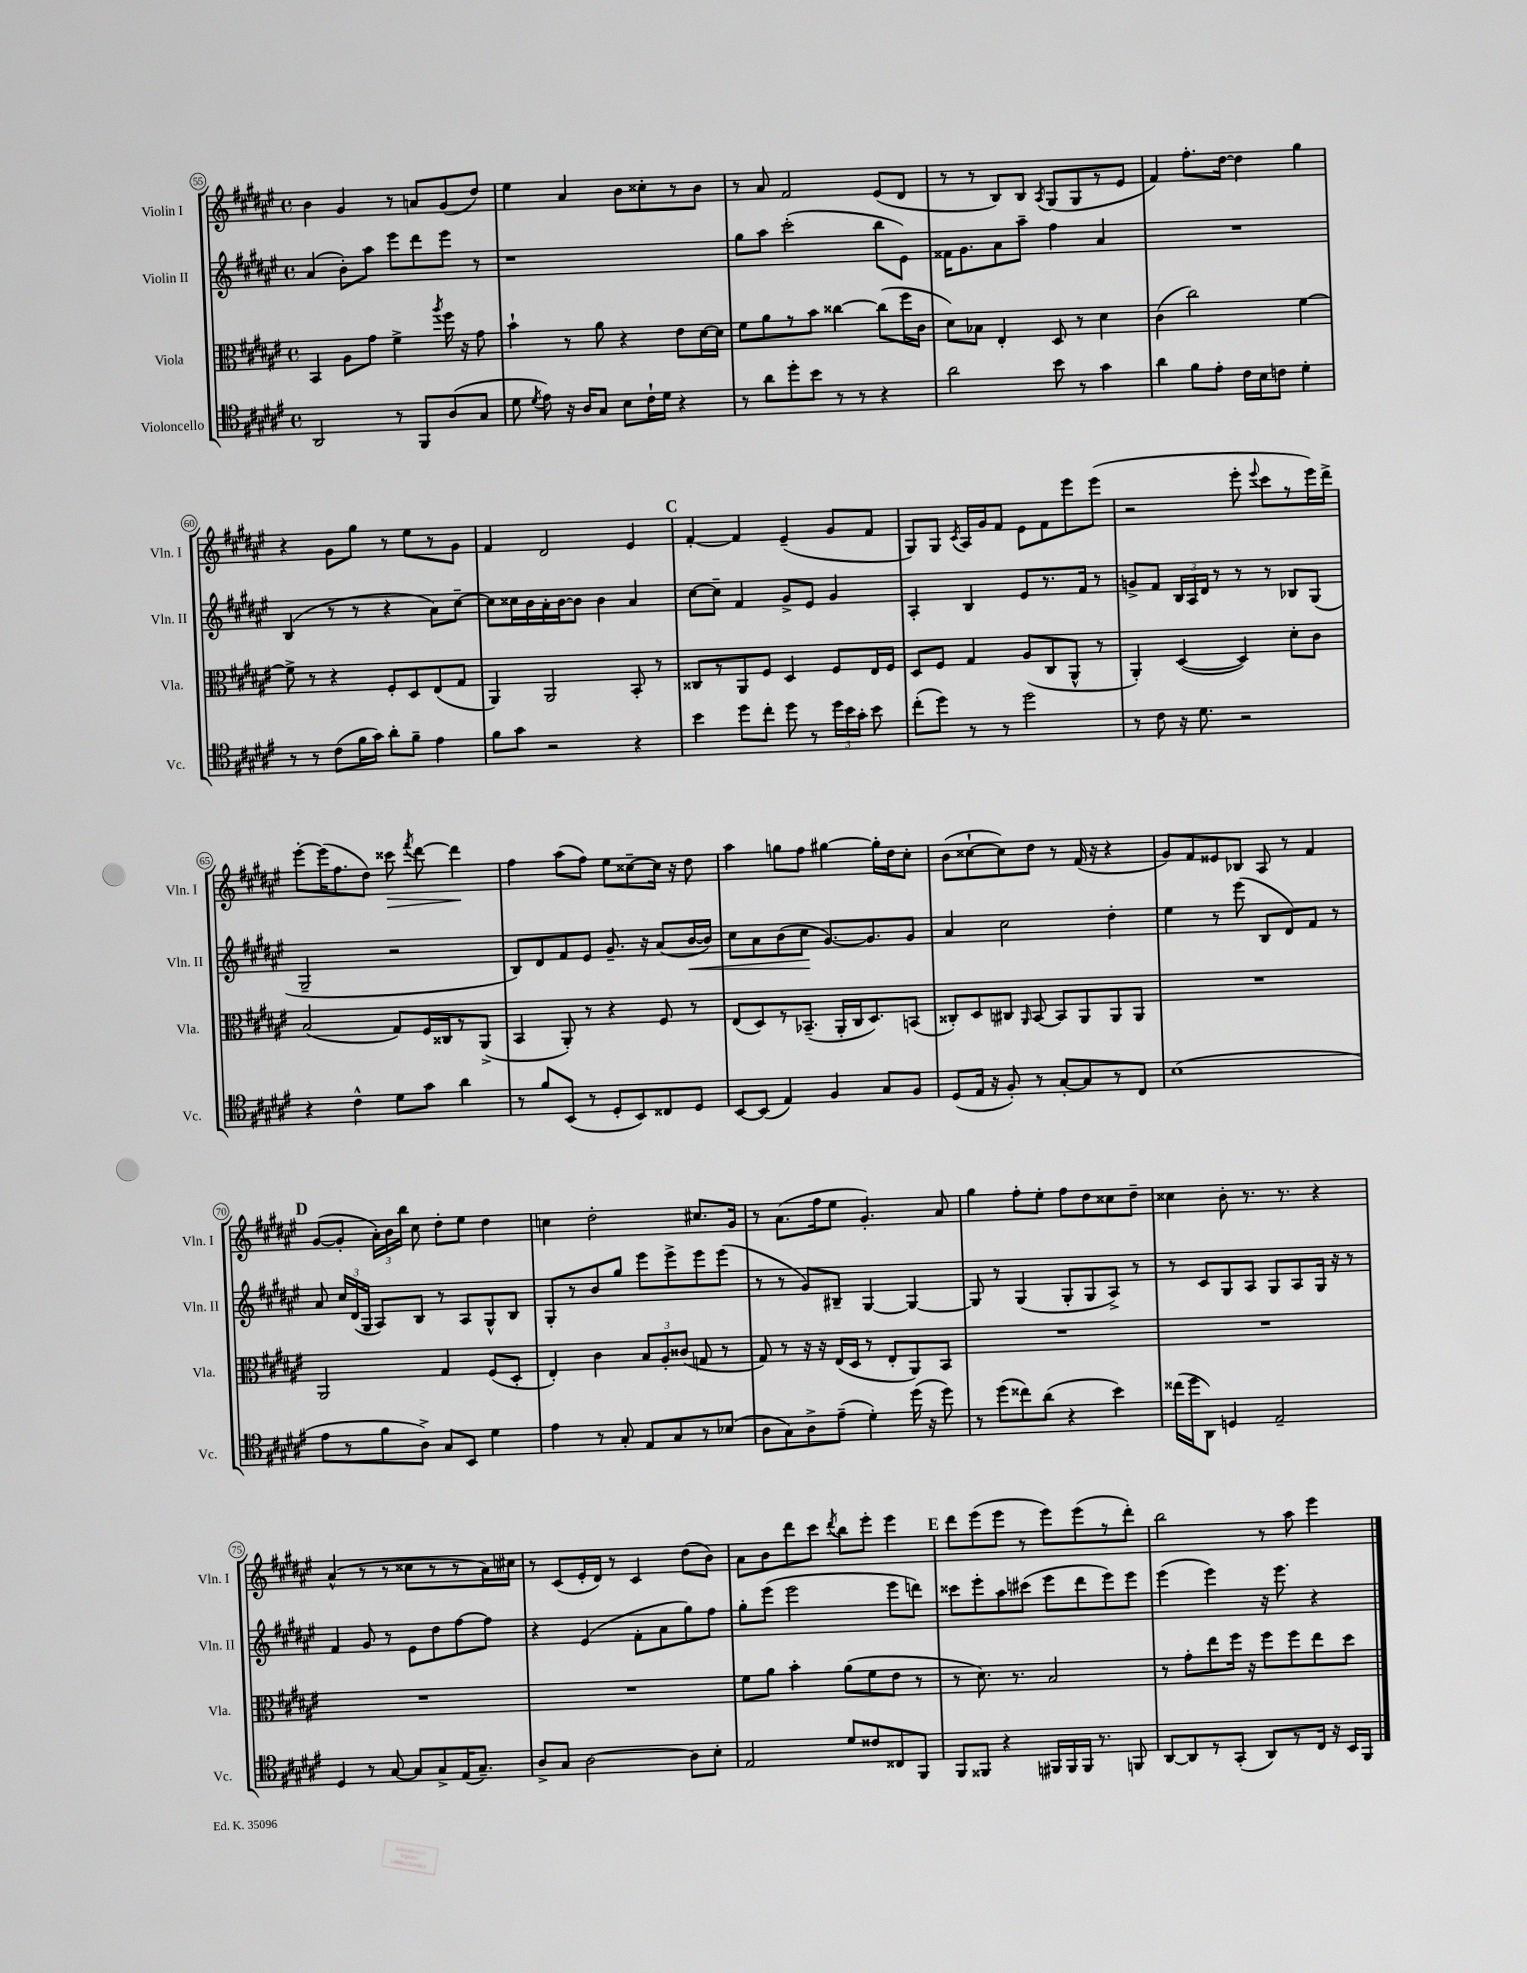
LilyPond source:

<<
\new StaffGroup <<
\new Staff = "s0" \with { instrumentName = "Violin I" shortInstrumentName = "Vln. I" } {
    \clef treble \key fis \major \defaultTimeSignature \time 4/4
    \autoBeamOff b'4 gis'4 r8 a'8[ gis'8( dis''8]) |
    eis''4 ais'4 b'8[ cisis''8-. r8 b'8] |
    r8 ais'8 fis'2 eis'8[( dis'8] |
    r8 r8 b8[) b8] \acciaccatura { ais8 } gis8[( gis8 r8 eis'8] |
    fis'4) fis''8.[-. dis''16]~ dis''4 gis''4 |
    r4 gis'8[ gis''8] r8 eis''8[ r8 gis'8] |
    fis'4 dis'2 eis'4 |
    \mark \markup { \bold "C" } fis'4~-. fis'4 eis'4--( gis'8[ fis'8] |
    gis8[) gis8] \acciaccatura { cis'8 } ais16[ gis'16 fis'8] eis'8[ fis'8 eis'''8 eis'''8]( |
    r2 eis'''8-. \appoggiatura { eis'''8 } cis'''8[ r8 eis'''16) dis'''16]-> |
    eis'''8[~-. eis'''16( fis''8. dis''8]) cisis'''8\> \acciaccatura { fis'''8 } dis'''8~ dis'''4\! |
    fis''4 ais''8[( fis''8]) eis''8[ cisis''8~-- cisis''16] r16 dis''8 |
    ais''4 g''8[ fis''8] gis''4~ gis''16[-. dis''16 cis''8]-. |
    b'8[( cisis''8~-! cisis''8) dis''8] r8 fis'16( r16 r4 |
    gis'8[) fis'8 eisis'8 bes8] ais8 r8 fis'4 |
    \mark \markup { \bold "D" } gis'8[~( gis'8]-. \tuplet 3/2 { ais'16[-.) b'16 b''16] } cis''8 dis''8[-. eis''8] dis''4 |
    c''4 dis''2-. cis''8.[ gis'16] |
    r8 ais'8.[( fis''16 eis''8] gis'4.-.) ais'8 |
    gis''4 fis''8[-. eis''8]-. fis''8[ dis''8 cisis''8 dis''8]-- |
    cisis''4 b'8-. r8. r8. r4 |
    ais'4-^( r8 r8 cisis''8[ r8 r8 ais'16) cis''16] |
    r8 cis'8[( eis'16-. dis'16]) r8 cis'4 dis''8[( b'8]) |
    ais'8[ b'8 dis'''8 cis'''8] \acciaccatura { dis'''8 } b''8[ eis'''8]-. eis'''4 |
    \mark \markup { \bold "E" } dis'''8[ eis'''8( eis'''8] r8 eis'''8[) eis'''8( r8 dis'''8]-.) |
    b''2 r8 ais''8 eis'''4 \bar "|." |
}
\new Staff = "s1" \with { instrumentName = "Violin II" shortInstrumentName = "Vln. II" } {
    \clef treble \key fis \major \defaultTimeSignature \time 4/4
    \autoBeamOff ais'4( b'8[-.) ais''8] eis'''8[ dis'''8 eis'''8] r8 |
    r1 |
    gis''8[ ais''8] cis'''2-.( b''8[ eis'8]) |
    fisis'16[ gis'8. ais'8 ais''8]-- fis''4 ais'4 |
    R1 |
    b4( r8 r8 r4 ais'8[) cis''8]~-- |
    cis''8[ cisis''16 b'16 ais'16-. b'16~ b'8] b'4 ais'4 |
    \mark \markup { \bold "C" } cis''8[~ cis''8]-- fis'4 gis'8[-> eis'8] gis'4 |
    ais4-. b4 eis'8[ r8. fis'16] r8 |
    g'8[-> fis'8] \tuplet 3/2 { b16[ ais16 dis'16] } r8 r8 r8 bes8[ gis8]( |
    gis2-- r2 |
    b8[) dis'8 fis'8 eis'8] gis'8.-- r16 ais'8[( b'16~\< b'16]) |
    cis''8[ ais'8 b'8( cis''8]\! gis'8.[~) gis'8. gis'8] |
    ais'4 cis''2 dis''4-. |
    eis''4 r8 eis'''8( b8[ dis'8) fis'8] r8 |
    \mark \markup { \bold "D" } ais'8 \tuplet 3/2 { cis''16[ dis'16( gis16] } ais8[) b8] r8 ais8[ gis8-^ b8] |
    gis8[-. r8 b'8 gis''8] eis'''8[ eis'''8-> eis'''8 eis'''8]( |
    r8 r8 gis'8[) bis8]-- gis4~ gis4~ |
    gis8 r8 gis4( gis8[-. gis8 ais8]->) r8 |
    r8 cis'8[ gis8 ais8] gis8[ ais8 gis16] r16 r8 |
    fis'4 gis'8 r8 eis'8[ dis''8 fis''8~ fis''8] |
    r4 eis'4( fis'8[-. ais'8 gis''8) fis''8] |
    gis''8[-. eis'''8]( eis'''2 eis'''8[ d'''8]) |
    \mark \markup { \bold "E" } cisis'''8[ eis'''8-. ais''8 cis'''8]( eis'''8[ dis'''8 eis'''8) eis'''8] |
    eis'''4( eis'''4) r16 eis'''8. r4 \bar "|." |
}
\new Staff = "s2" \with { instrumentName = "Viola" shortInstrumentName = "Vla." } {
    \clef alto \key fis \major \defaultTimeSignature \time 4/4
    \autoBeamOff b,4 ais8[ gis'8] fis'4-> \acciaccatura { ais''8 } fis''16 r16 gis'8 |
    b'4-! r8 ais'8 r4 eis'8[ dis'16~ dis'16] |
    fis'8[ ais'8 r8 b'8] cisis''4~ cisis''8[( fis''16 cis'16] |
    dis'8[) bes8] eis4-. dis8 r8 dis'4 |
    cis'4( cis''2) fis'4~ |
    fis'8-> r8 r4 fis8[-. dis8 eis8( gis8] |
    ais,4) ais,2 b,8-. r8 |
    \mark \markup { \bold "C" } cisis8[ r8 ais,8 fis8] dis4 fis8[ eis16 fis16] |
    dis8[ fis8] gis4 ais8[( cis8 ais,8]-^ r8 |
    ais,4-.) dis4~( dis4) dis'8[-. cis'8] |
    b2( gis8[) fis16 cisis16 r8 ais,8]->( |
    b,4 ais,8-.) r8 r4 fis8 r8 |
    eis8[( dis8) r8 bes,8.]--( ais,16[-. cis16 dis8.) b,8]( |
    cisis8[-.) dis8 cis8] \grace { ais,16 } b,8~ b,8[ ais,8 ais,8 ais,8] |
    R1 |
    \mark \markup { \bold "D" } ais,2 gis4 fis8[( dis8]-. |
    eis4-.) cis'4 \tuplet 3/2 { b8[ ais8-. cisis'8]( } g8 r8 |
    gis8) r8 r16 r16 eis16[( dis16] r8 eis8[-. ais,8) b,8] |
    R1 |
    R1 |
    R1 |
    R1 |
    fis'8[ ais'8] b'4-. ais'8[( fis'8 eis'8] r8 |
    \mark \markup { \bold "E" } r8 dis'8.) r8. b2 |
    r8 gis'8[-. eis''8 fis''16] r16 fis''8[ fis''8 eis''8 dis''8] \bar "|." |
}
\new Staff = "s3" \with { instrumentName = "Violoncello" shortInstrumentName = "Vc." } {
    \clef tenor \key fis \major \defaultTimeSignature \time 4/4
    \autoBeamOff ais,2 r8 fis,8[ ais8( gis8] |
    dis'8 \acciaccatura { dis'8 } eis'8) r16 ais16[ gis8] b8[ cis'16-! dis'16] r4 |
    r8 ais'8[ dis''8-. b'8] r8 r8 r4 |
    ais'2 b'8 r8 gis'4 |
    ais'4 fis'8[ eis'8]-. cis'16[ b16 c'8] dis'4-. |
    r8 r8 cis'8[( fis'16 gis'16]) ais'8[-. fis'8]-- eis'4 |
    fis'8[ gis'8] r2 r4 |
    \mark \markup { \bold "C" } b'4 dis''8[ cis''8]-. dis''8 r8 \tuplet 3/2 { dis''16[ b'16 gis'16]-. } b'8 |
    cis''8[-.( dis''8]) r8 r8 dis''2 |
    r8 cis'8 r16 dis'8. r2 |
    r4 cis'4-^ dis'8[ gis'8] ais'4 |
    r8 fis'8[ b,8]( r8 dis8[-. b,8) cisis8 dis8] |
    b,8[~ b,8]( eis4) fis4 gis8[ fis8] |
    dis8[( eis16] r16 fis8-.) r8 gis8[~-. gis8 r8 cis8] |
    b1( |
    \mark \markup { \bold "D" } eis'8[ r8 fis'8 ais8]->) gis8[ b,8] dis'4 |
    eis'4 r8 gis8-. eis8[ gis8 r8 bes8]( |
    ais8[ gis8) ais8-> eis'8]--( dis'4-.) dis''16( r16 dis''8) |
    r8 dis''8[( cisis''8) ais'8]( r4 b'4) |
    cisis''16[( dis''16 ais,8]) d4 eis2-- |
    dis4 r8 gis8~ gis8[ gis8-> eis16( gis8.]--) |
    ais8[-> gis8] ais2~ ais8[ b8]-. |
    eis2 dis'8[ cisis'8 cisis8 fis,8] |
    \mark \markup { \bold "E" } fis,8[ fisis,8] r4 fis,16[ fis,16 fis,16] r8. f,8 |
    ais,8[~ ais,8 r8 gis,8]-.( ais,8[) r8 cis16] r16 b,16[ fis,16] \bar "|." |
}
>>
>>
\layout { \context { \Score currentBarNumber = #55 \override BarNumber.stencil = #(make-stencil-circler 0.1 0.3 ly:text-interface::print) } }
